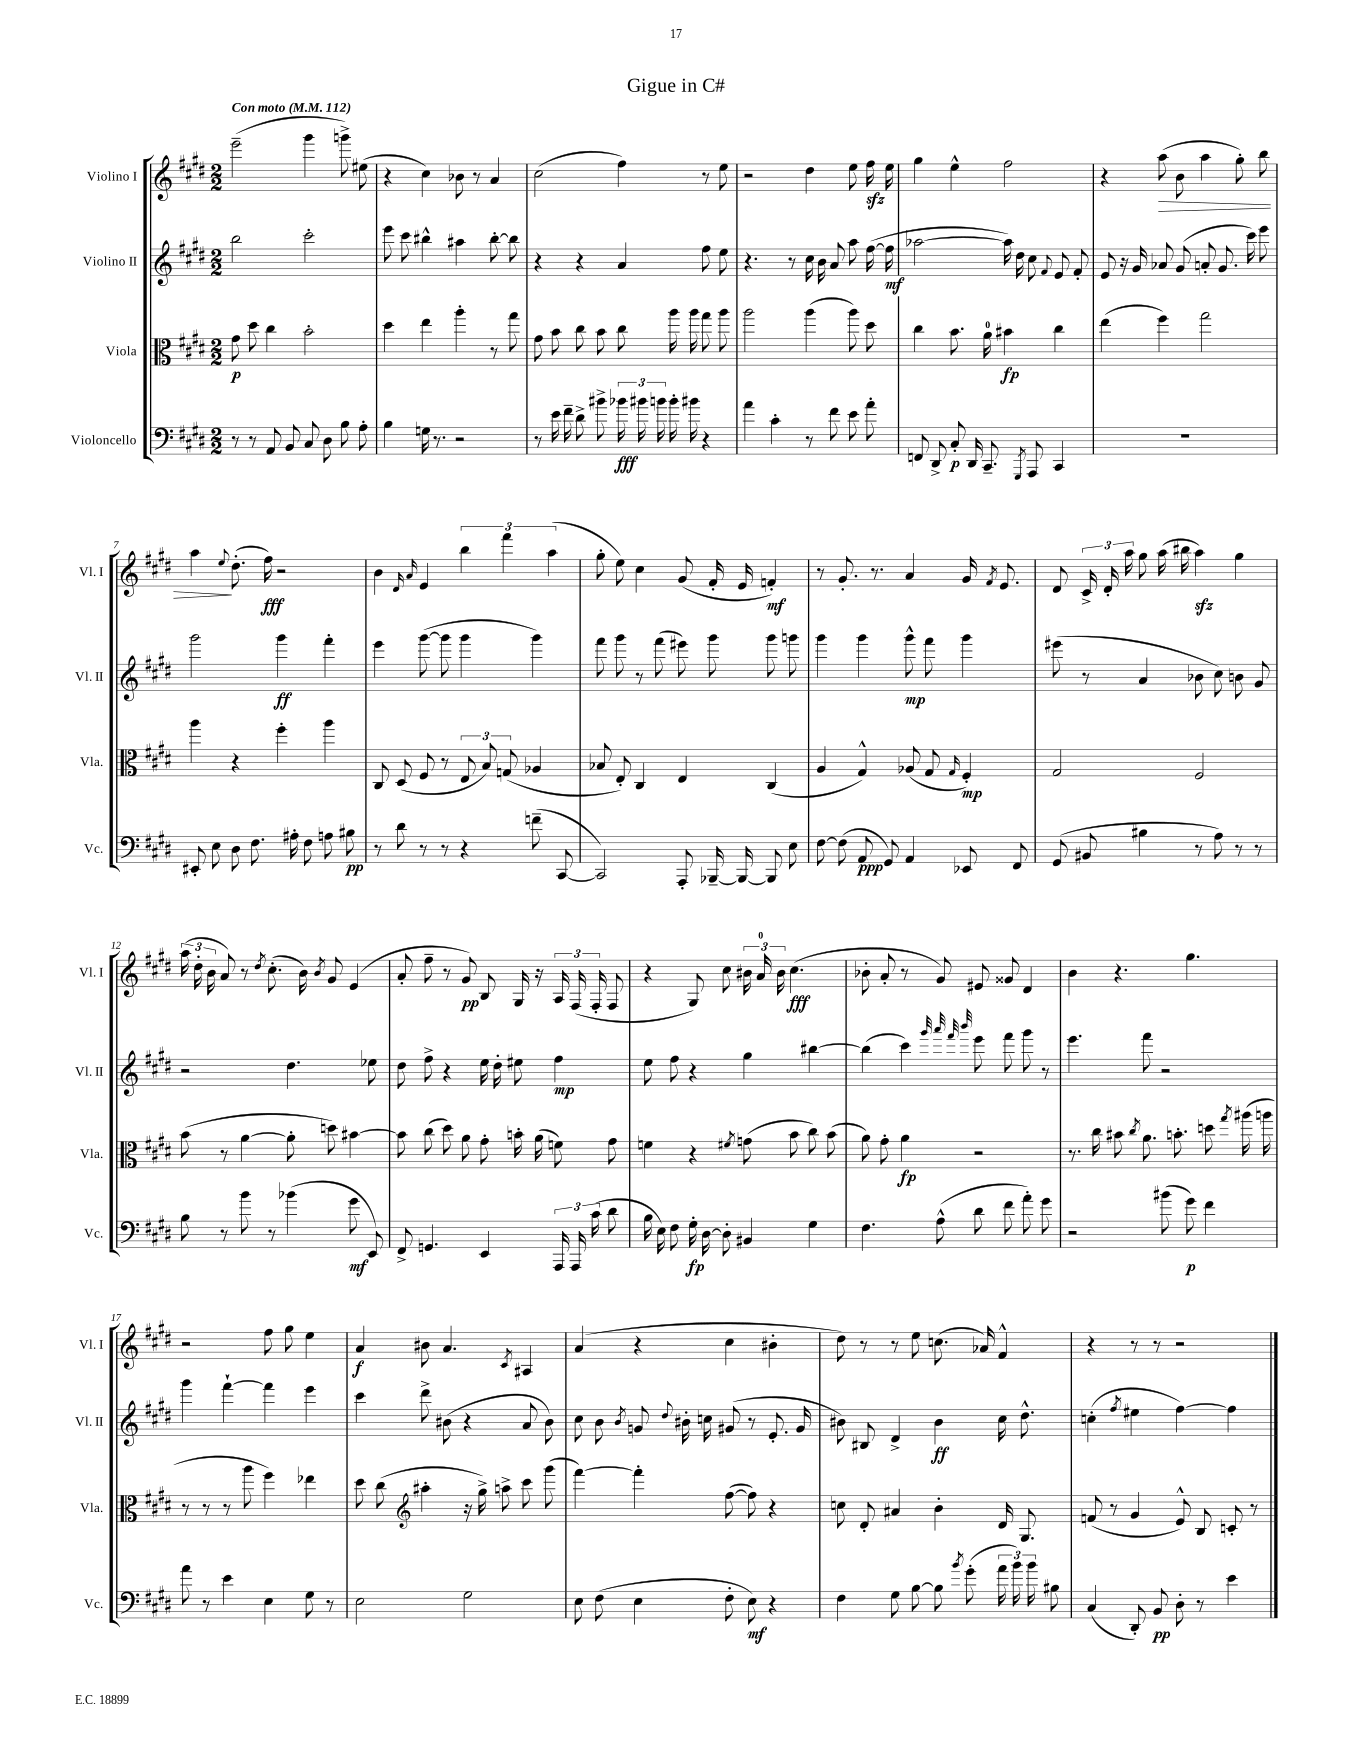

**kern	**kern	**kern	**kern
*staff4	*staff3	*staff2	*staff1
*clefF4	*clefC3	*clefG2	*clefG2
*k[f#c#g#d#]	*k[f#c#g#d#]	*k[f#c#g#d#]	*k[f#c#g#d#]
*M2/2	*M2/2	*M2/2	*M2/2
*MM112	*MM112	*MM112	*MM112
8r	8g#	2bb	(2eee~
8r	8dd#	.	.
8AA	4cc#	.	.
8BB	.	.	.
8C#	2b'	2ccc#'	4ggg#
8D#	.	.	.
8B	.	.	8ggg^)
8A'	.	.	(8ee#
=	=	=	=
4B	4dd#	8eee	4r
.	.	8ccc#	.
16G	4ee	4bb#^^	4cc#)
8.r	.	.	.
2r	4aa'	4aa#	8b-
.	.	.	8r
.	8r	[8bb#'	4a
.	8gg#	8bb#]	.
=	=	=	=
8r	8g#	4r	(2cc#
16e	8b	.	.
16f#~	.	.	.
8d#^	8cc#	4r	.
8b#^	8b	.	.
24b-	8cc#	4a	4ff#)
24b#	.	.	.
24b	.	.	.
16b'	16aa	.	.
16b#	16aa	.	.
4r	8gg#	8ff#	8r
.	8aa	8ee	8ee
=	=	=	=
4a	2aa	4.r	2r
4c#'	.	.	.
.	.	8r	.
8r	(4aa	16cc#	4dd#
.	.	16b	.
8f#	.	8a	.
8e	8aa)	8aa	8ee
8a'	8dd#	([16ff#	16ff#
.	.	16ff#]	16ee
=	=	=	=
8FF	4cc#	[2aa-	4gg#
8DD#^	.	.	.
8C#'	8.b	.	4ee^^
16DD#	.	.	.
8.CC#~	16a	.	.
.	4b#	16aa-])	2ff#
.	.	16dd#	.
8qGGG#	.	.	.
8AAA	.	8cc#	.
.	.	8qqf#	.
4CC#	4cc#	8e	.
.	.	8f#'	.
=	=	=	=
1r	(4ee	8e	4r
.	.	16r	.
.	.	16g#	.
.	4ff#)	8a-	(8aa
.	.	(8g#	8b
.	2gg#	8a'	4aa
.	.	8.g#	.
.	.	.	8gg#')
.	.	16ccc#)	.
.	.	8eee	8bb
=	=	=	=
8EE#'	4aa	2ggg#	4aa
8E	.	.	.
.	.	.	8qqee
8D#	4r	.	(8.dd#'
8.F#	.	.	.
.	.	.	16ff#)
.	4ff#'	4ggg#	2r
16A#'	.	.	.
8F#	.	.	.
8A	4aa	4fff#'	.
8B#	.	.	.
=	=	=	=
8r	8C#	4eee	4b
8d#	(8D#	.	.
.	.	.	16qqd#
.	.	.	16qqa
8r	8F#	([8ggg#	4e
8r	8r	8ggg#]	.
4r	12E	4ggg#	6bb
.	12B)	.	.
.	(12G	.	6fff#
(8f~	4A-	4ggg#)	.
.	.	.	(6aa
[8CC#	.	.	.
=	=	=	=
2CC#])	8B-	8fff#	8gg#'
.	8E')	8ggg#	8ee)
.	4C#	8r	4cc#
.	.	(8fff#	.
8AAA'	4E	8eee#)	(8g#
[16BBB-~	.	8ggg#	16f#'
16BBB-_	.	.	16e
8BBB-]	(4C#	8ggg#	4f')
8E	.	8ggg	.
=	=	=	=
[8F#	4A	4ggg#	8r
(8F#]	.	.	8.g#'
8AA	4G#^^)	4ggg#	.
.	.	.	8.r
8GG#)	.	.	.
4AA	(8A-	8ggg#^^	4a
.	8G#	8fff#	.
.	16qqG#	.	.
8EE-	4F#')	4ggg#	16g#
.	.	.	8qf#
.	.	.	8.e
8FF#	.	.	.
=	=	=	=
(8GG#	2G#	(8eee#	8d#
8BB#	.	8r	24c#^
.	.	.	24d#'
.	.	.	24aa
4B#	.	4a	8gg#
.	.	.	(16aa
.	.	.	16bb#
8r	2F#	8b-	4aa)
8A)	.	8cc#)	.
8r	.	8b	4gg#
8r	.	8g#	.
=	=	=	=
8B	(8b	2r	(24aa
.	.	.	24dd#'
.	.	.	24b
8r	8r	.	8a)
8b	[4a	.	8r
.	.	.	8qdd#
8r	.	.	(8.cc#'
(4b-	8a']	4.dd#	.
.	.	.	16b)
.	.	.	8qb
.	8dd)	.	8g#
8g#	[4b#	.	(4e
8EE)	.	8ee-	.
=	=	=	=
8FF#^	8b#]	8dd#	8a'
4.GG	(8cc#	8ff#^	8ff#~
.	8dd#)	4r	8r
.	8a	.	8g#)
4EE	8g#'	16ee	8B
.	.	16dd#'	.
.	16b'	8ee#	16G#
.	(16a	.	16r
24AAA	8f)	4ff#	24A
24AAA	.	.	(24F#
(24c#	.	.	24F#'
8d#	8g#	.	8F#
=	=	=	=
16B	4f	8ee	4r
16E)	.	.	.
8F#	.	8ff#	.
16G#'	4r	4r	8G#)
[16D#	.	.	.
8D#']	.	.	8cc#
.	8qf#	.	.
4BB#	(8g	4gg#	24b#
.	.	.	24a
.	.	.	24b#
.	8b	.	(4.cc#
4G#	8cc#)	[4bb#	.
.	(8b	.	.
=	=	=	=
4.F#	8a)	(4bb#]	8b-'
.	8g#'	.	8a'
.	4a	4ccc#)	8r
(8A^^	.	.	8g#)
.	.	32qqggg#	.
.	.	32qqaaa	.
.	.	32qqfff#	.
.	.	32qqbbb	.
8d#	2r	8eee	8e#
8f#	.	8fff#	8g##
8a')	.	8ggg#	4d#
8g#	.	8r	.
=	=	=	=
2r	8.r	4.eee	4b
.	16cc#	.	.
.	8b#	.	4.r
.	8qcc#	.	.
.	8.a	8fff#	.
(8b#	.	2r	.
.	8.b'	.	.
8g#)	.	.	4.gg#
4f#	8dd	.	.
.	8qgg#	.	.
.	(16aa#	.	.
.	16aa	.	.
=	=	=	=
8a	8r	4ggg#	2r
8r	8r	.	.
4e	8r	[4fff#`	.
.	8aa	.	.
4E	4ff#)	4fff#]	8ff#
.	.	.	8gg#
8G#	4ee-	4eee	4ee
8r	.	.	.
=	=	=	=
2E	8dd#	4ccc#	4a
.	(8cc#	.	.
*	*clefG2	*	*
.	4aa#'	8ddd#^	8b#
.	.	(8b#	4.a
2G#	16r	4r	.
.	16gg#^)	.	.
.	8aa^	.	.
.	.	.	8qc#
.	8ccc#	8a	4A#
.	(8ggg#	8b#)	.
=	=	=	=
8E	[4fff#)	8cc#	(4a
(8F#	.	8b	.
.	.	8qb	.
4E	4fff#']	8g	4r
.	.	8qqdd#	.
.	.	16b#'	.
.	.	16cc	.
8F#'	([8ff#	(8g#	4cc#
8E)	8ff#])	8r	.
4r	4r	8.e'	4b#'
.	.	16g#	.
=	=	=	=
4F#	8cc	8b#)	8dd#)
.	8d#'	8B#	8r
8G#	4a#	4d#^	8r
[8B	.	.	8ee
8B]	4b'	4b#	(8.cc
8qb	.	.	.
(8g#'	.	.	.
.	.	.	16a-)
24a	16d#	16cc#	4f#^^
24b)	.	.	.
.	8.G#	8.dd#^^	.
24b	.	.	.
8B#	.	.	.
=	=	=	=
(4C#	(8f	(4cc'	4r
.	8r	.	.
.	.	8qff#	.
8DD#')	4g#	4ee#	8r
8BB	.	.	8r
8D#'	8e^^)	[4ff#)	2r
8r	8B	.	.
4e	8c'	4ff#]	.
.	8r	.	.
==	==	==	==
*-	*-	*-	*-
